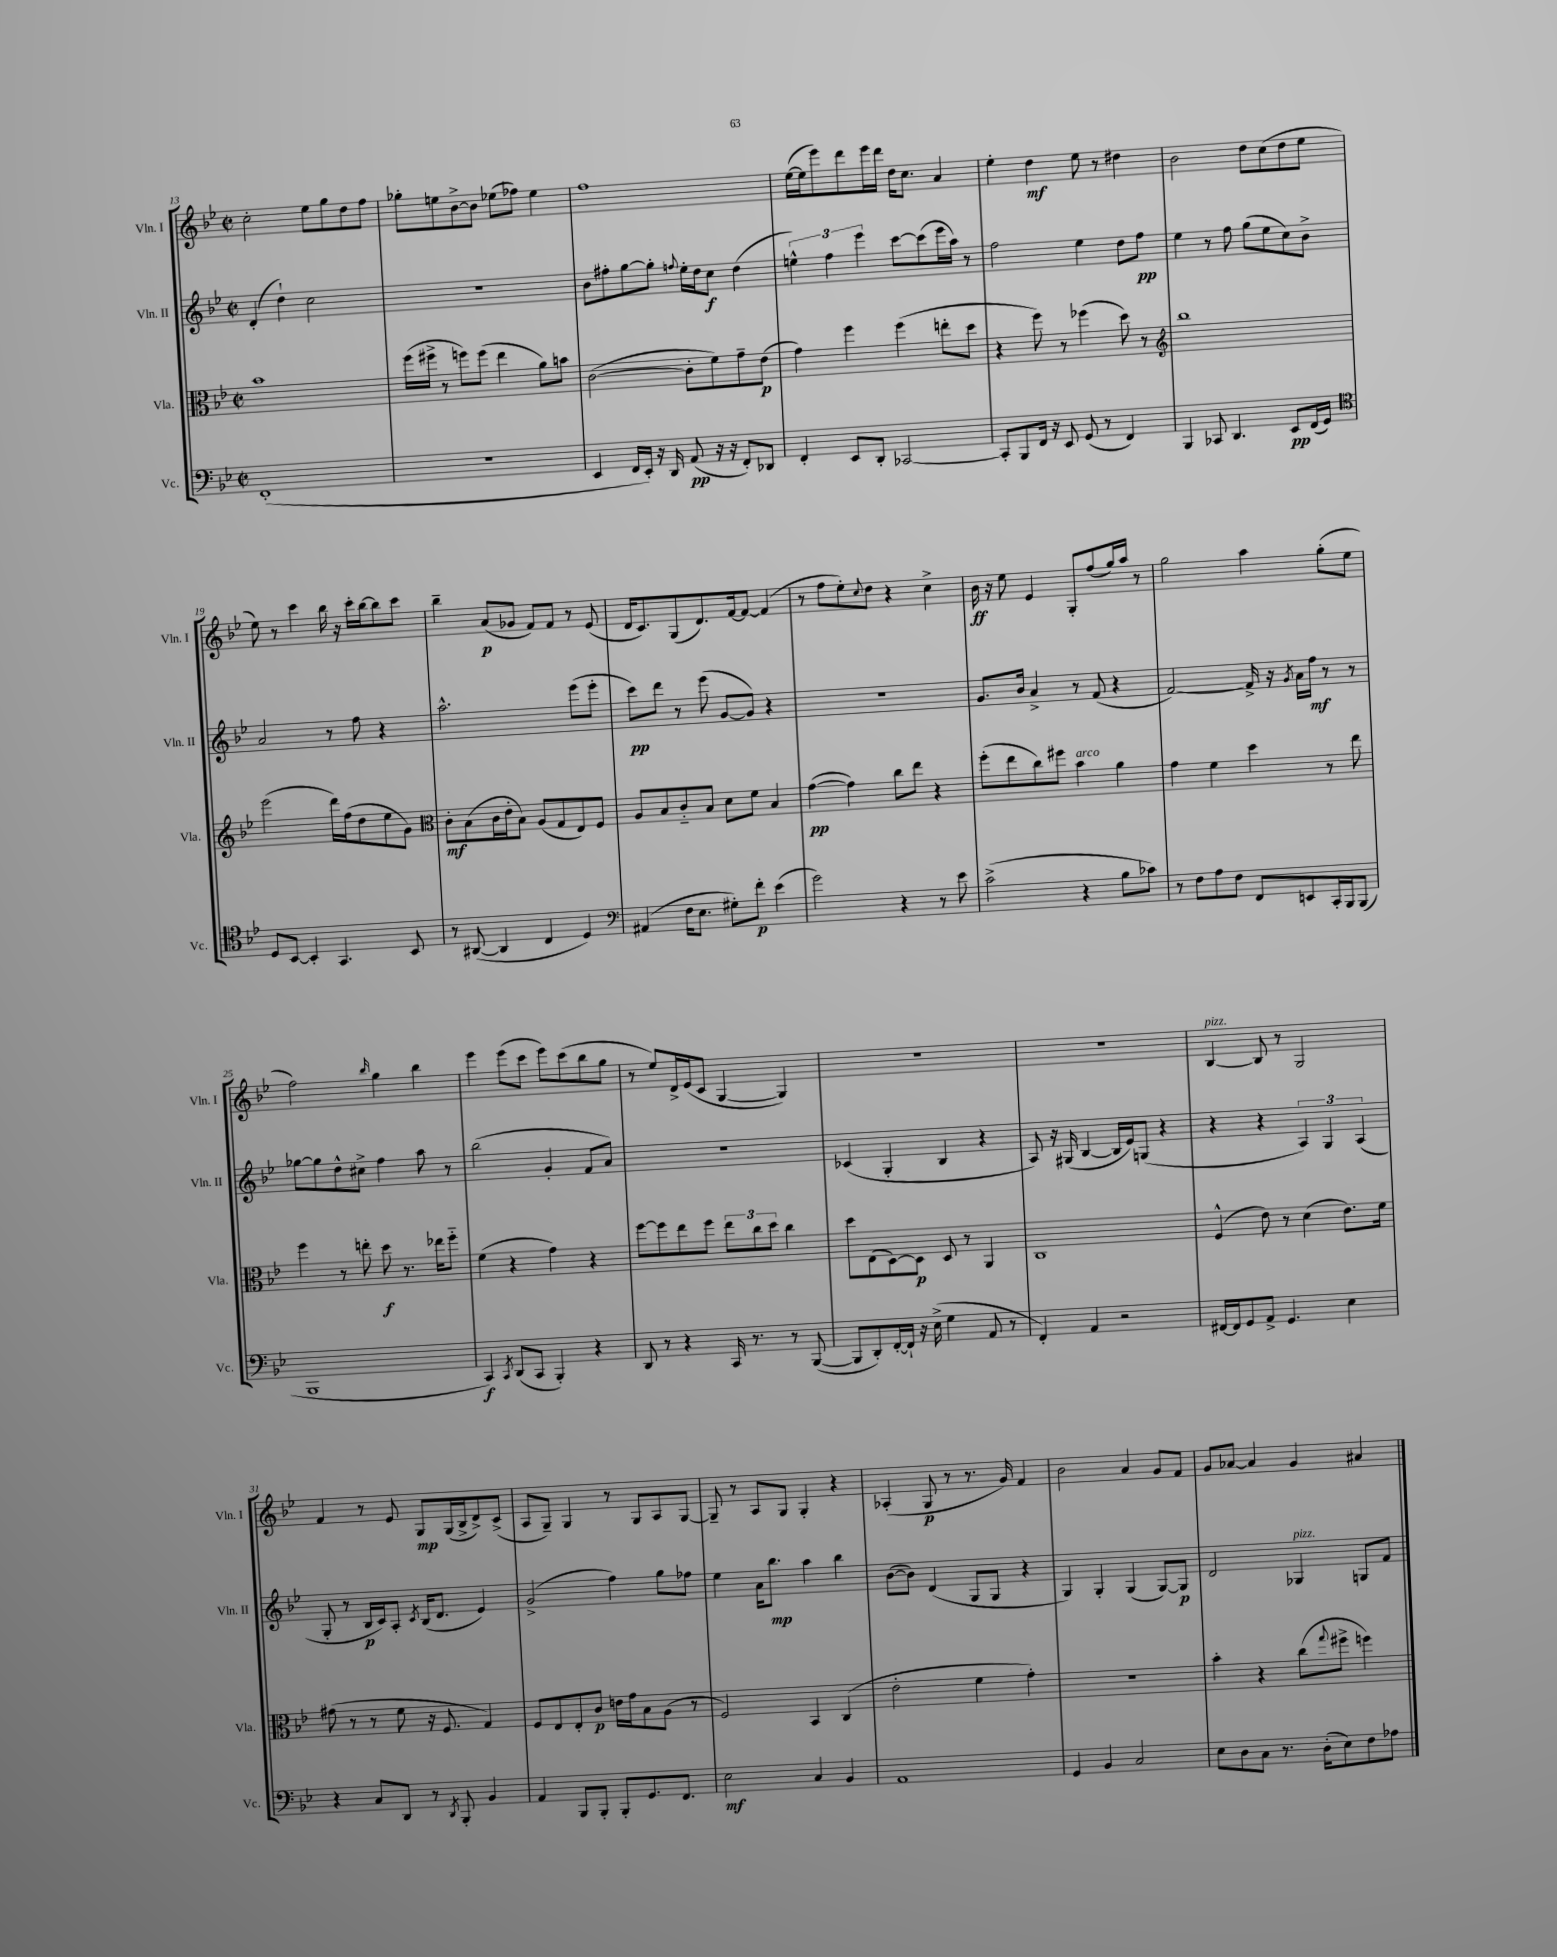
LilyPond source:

<<
\new StaffGroup <<
\new Staff = "s0" \with { instrumentName = "Vln. I" shortInstrumentName = "Vln. I" } {
    \clef treble \key bes \major \defaultTimeSignature \time 2/2
    c''2-. ees''8 g''8 d''8 f''8 |
    ges''8-. e''8 bes'8~-> bes'8 ees''8( fes''8) ees''4 |
    f''1 |
    ees''16~( ees''16 ees'''8) d'''8 ees'''16 d'''16 d''16 c''8. a'4 |
    ees''4-. d''4\mf ees''8 r8 dis''4 |
    bes'2 d''8 c''8( d''8 ees''8 |
    ees''8) r8 c'''4 bes''16 r16 c'''16-. bes''16~ bes''8 c'''8 |
    bes''4-- a'8\p( ges'8 f'8) f'8 r8 ees'8( |
    d'16 c'8.) g8( d'8.) f'16~ f'8~ f'4( |
    r8 f''8 ees''8-.) \appoggiatura { c''8 } d''8 r4 c''4-> |
    bes'16\ff r16 ees''8 ees'4 g8-. f''8( g''16) a''16 r8 |
    g''2 a''4 g''8-.( ees''8 |
    f''2) \grace { bes''16 } g''4 bes''4 |
    ees'''4 ees'''8( c'''8 ees'''8) c'''8( bes''8 g''8 |
    r8 ees''8) d'16-> ees'16( c'8 g4~ g4) |
    R1 |
    r1 |
    bes4~^\markup { \italic "pizz." } bes8 r8 g2 |
    f'4 r8 ees'8 g8\mp g16( bes16-> d'8->) c'8->( |
    a8 g8--) g4 r8 g8 a8 g8~ |
    g8-- r8 a8 g8 g4-. r4 |
    aes4-.( g8\p r8 r8. g'16) f'4 |
    bes'2 a'4 g'8 f'8 |
    g'8 aes'8~ aes'4 g'4 ais'4 \bar "|." |
}
\new Staff = "s1" \with { instrumentName = "Vln. II" shortInstrumentName = "Vln. II" } {
    \clef treble \key bes \major \defaultTimeSignature \time 2/2
    d'4-.( d''4-!) c''2 |
    r1 |
    bes'8 fis''8-. g''8~ g''8-. \appoggiatura { f''8 } ees''16-. d''16 c''8\f d''4( |
    \tuplet 3/2 { e''4-^) f''4 ees'''4 } c'''8~ c'''8( ees'''16 a''16) r8 |
    f''2 ees''4 d''8 f''8\pp |
    ees''4 r8 f''8 g''8( ees''8 c''8) bes'8-> |
    a'2 r8 f''8 r4 |
    a''2.-^ ees'''8( ees'''8-. |
    c'''8\pp) d'''8 r8 ees'''8( g'8~ g'8) r4 |
    r1 |
    g'8. bes'16 a'4-> r8 f'8( r4 |
    f'2~) f'16-> r16 \acciaccatura { g'8 } a'16 f''16\mf r8 r8 |
    ges''8~ ges''8 d''8-^ cis''8-> f''4 a''8 r8 |
    bes''2( g'4-. f'8 a'8) |
    R1 |
    ces'4( g4-. bes4 r4 |
    a8) r16 gis16( bes4~ bes16 ees'16) g8( r4 |
    r4 r4 \tuplet 3/2 { a4) g4 a4( } |
    g8-. r8 bes16\p c'16) a8-. \acciaccatura { c'8 } bes16( d'8. ees'4) |
    g'2->( f''4) g''8 fes''8 |
    ees''4 a'16 bes''8.\mp a''4 bes''4 |
    bes'8~( bes'8) d'4( g8 g8 r4 |
    g4) g4-. g4( g8~) g8\p |
    d'2 ges4^\markup { \italic "pizz." } g8 f'8 \bar "|." |
}
\new Staff = "s2" \with { instrumentName = "Vla." shortInstrumentName = "Vla." } {
    \clef alto \key bes \major \defaultTimeSignature \time 2/2
    bes'1 |
    f''16( fis''16-> r8 f''8) f''8( ees''4 a'8) b'8 |
    c'2~( c'8-. f'8) g'8-- ees'8\p( |
    g'4) f''4 f''4( e''8-. d''8 |
    r4 f''8) r8 fes''4( d''8) r8 |
    \clef treble bes''1 |
    ees'''2( d'''16) f''16( d''8 ees''8 g'8) |
    \clef alto c'8-.\mf bes8( c'16 ees'16-. bes8) a8( g8 ees8) f8 |
    a8 bes8 c'8-_ bes8 d'8 f'8 bes4 |
    g'4~\pp( g'4) c''8 ees''8 r4 |
    f''8-.( ees''8 c''8) fis''8 bes'4^\markup { \italic "arco" } a'4 |
    g'4 f'4 d''4 r8 ees''8 |
    f''4 r8 e''8-. d''8\f r8. ees''16 f''8-_ |
    f'4( r4 g'4) r4 |
    f''8~ f''8 ees''8 f''8 \tuplet 3/2 { ees''8 c''8 d''8 } c''4 |
    d''8 ees8( d8~) d8\p d8 r8 a,4 |
    c1 |
    f4-^( ees'8) r8 d'4( ees'8.) f'16 |
    gis'8( r8 r8 f'8 r16 f8. g4) |
    f8 ees8 ees8-. c'8\p e'16 g'16 bes8 a8( r8 |
    f2) bes,4 c4( |
    ees'2-. f'4 g'4-.) |
    r1 |
    bes'4-. r4 c''8( \appoggiatura { g''8 } fis''8-> f''4) \bar "|." |
}
\new Staff = "s3" \with { instrumentName = "Vc." shortInstrumentName = "Vc." } {
    \clef bass \key bes \major \defaultTimeSignature \time 2/2
    f,1-.( |
    R1 |
    ees,4 f,16 ees,16-.) r16 d,16 a,8\pp( r16 r16 f,8-.) des,8 |
    f,4-. ees,8 d,8-. ces,2~ |
    ces,8-. bes,,8 f,16 r16 ees,8 g,8( r8 f,4) |
    bes,,4 ces,8 d,4. ees,8\pp f,16( g,16) |
    \clef tenor d8 bes,8~ bes,4-. g,4. bes,8 |
    r8 ais,8~( ais,4 c4 d4) |
    \clef bass ais,4( f16 ees8. gis8-.) f'8-.\p ees'4( |
    g'2) r4 r8 ees'8 |
    c'2->( r4 bes8 ces'8) |
    r8 f8 a8 f8 f,8 e,8 c,16-. bes,,16 bes,,8( |
    bes,,1 |
    c,4\f) \acciaccatura { c,8 } d,8( c,8 bes,,4-.) r4 |
    d,8 r8 r4 c,16 r8. r8 bes,,8~( |
    bes,,8 d,8-.) f,16~-. f,16-! r16 ees16->( g4 a,8 r8 |
    f,4-.) a,4 r2 |
    fis,16~ fis,16 g,8 a,8-> g,4. ees4 |
    r4 c8 d,8 r8 \acciaccatura { d,8 } bes,,8-. bes,4 |
    a,4 bes,,8 bes,,8-. bes,,8-. g,8. f,8. |
    ees2\mf c4 bes,4 |
    a,1 |
    g,4 bes,4 c2 |
    ees8 d8 c8 r8. d16-.( ees8) f8 aes8 \bar "|." |
}
>>
>>
\layout { \context { \Score currentBarNumber = #13 } }
